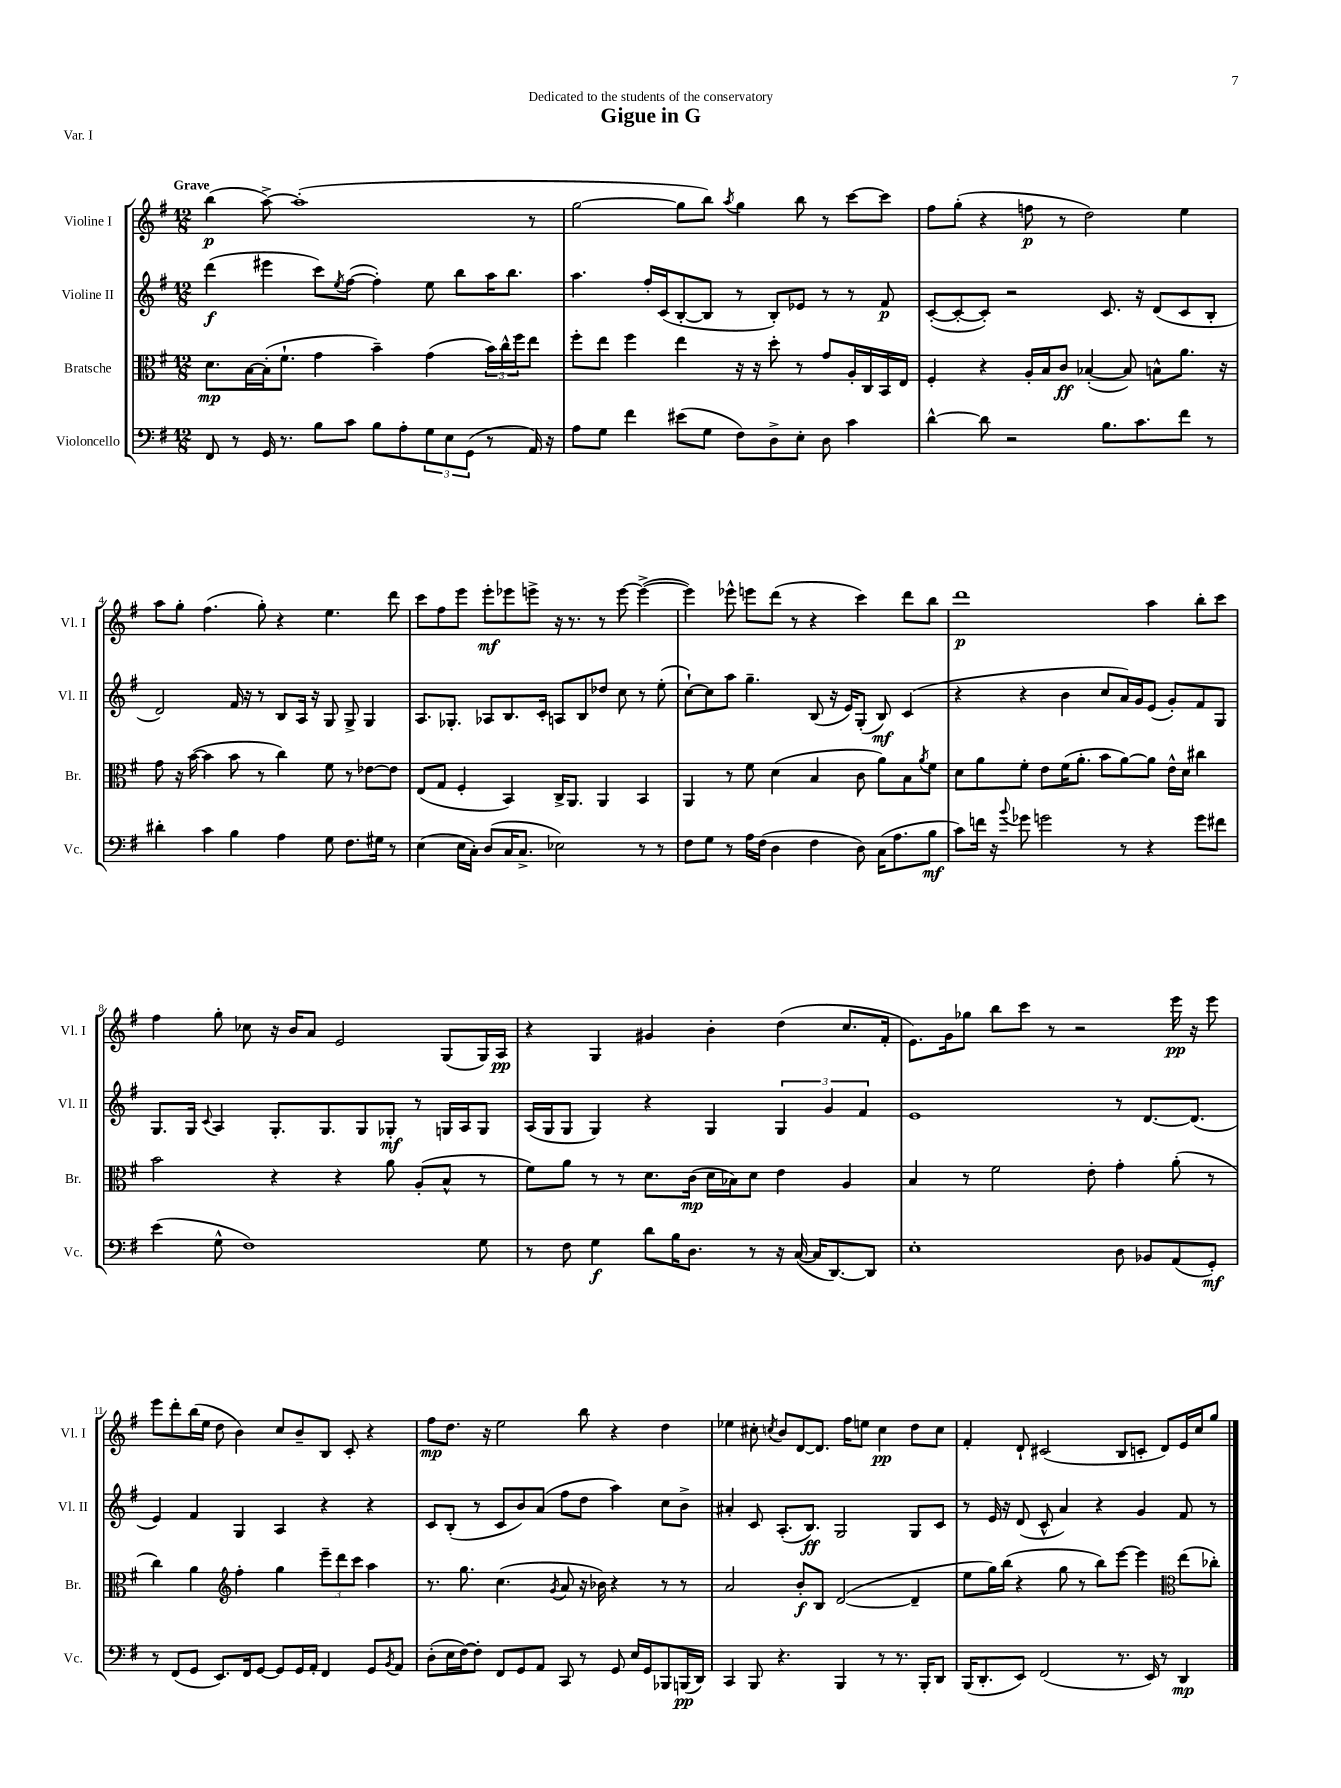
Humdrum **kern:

**kern	**kern	**kern	**kern
*staff4	*staff3	*staff2	*staff1
*clefF4	*clefC3	*clefG2	*clefG2
*k[f#]	*k[f#]	*k[f#]	*k[f#]
*M12/8	*M12/8	*M12/8	*M12/8
8FF#	8.d	(4ddd	(4bb
8r	.	.	.
.	[16B	.	.
16GG	(16B']	4eee#	[8aa^)
8.r	8.f#`	.	.
.	.	.	(1aa']
8B	4g	8ccc)	.
.	.	8qee	.
8c	.	([8ff#	.
8B	4b~)	4ff#'])	.
8A'	.	.	.
12G	(4g	8ee	.
12E	.	.	.
.	.	8bb	.
(12GG	.	.	.
8r	24b)	16aa	.
.	24cc^^	.	.
.	.	8.bb	.
.	24ff#	.	.
16AA)	8ee	.	8r
16r	.	.	.
=	=	=	=
8A	8ff#'	4.aa	[2gg
8G	8ee	.	.
4f#	4ff#	.	.
.	.	16ff#'	.
.	.	(16c	.
(8e#	4ee	[8B'	8gg]
8G	.	8B]	8bb)
.	.	.	8qaa
8F#)	16r	8r	4gg
.	16r	.	.
8D^	8dd'	8B')	.
8E'	8r	8e-	8bb
8D	8g	8r	8r
4c	16A'	8r	[8ccc
.	16C	.	.
.	16BB	8f#	8ccc]
.	16E	.	.
=	=	=	=
[4d^^	4F#'	([8c'	8ff#
.	.	8c'_	(8gg'
8d]	4r	8c'])	4r
2r	.	2r	.
.	16A'	.	8ff
.	16B	.	.
.	8c	.	8r
.	([4B-'	.	2dd)
8.B	.	8.c	.
.	8B-])	.	.
8.c	.	16r	.
.	8B^^	(8d	.
8f#	8.a	8c	4ee
8r	.	8B'	.
.	16r	.	.
=	=	=	=
4d#'	8g	2d)	8aa
.	16r	.	8gg'
.	([16b	.	.
4c	4b]	.	(4.ff#
4B	8b	16f#	.
.	.	16r	.
.	8r	8r	8gg')
4A	4cc)	8B	4r
.	.	16A	.
.	.	16r	.
8G	8f#	8G	4.ee
8.F#	8r	8G^	.
.	[8e-	4G	.
16G#	.	.	.
8r	8e-]	.	8ddd
=	=	=	=
(4E	(8E	8.A	8ccc
.	8G	.	8ff#
.	.	8.G-'	.
16E	4F#'	.	8eee
16C')	.	.	.
(8D	.	8A-	8eee'
16C	4BB)	8.B	8eee-
8.C^	.	.	.
.	.	.	8eee^
.	.	16c'	.
2E-)	16C^	8A	16r
.	8.AA	.	8.r
.	.	8B	.
.	4AA	8dd-	8r
.	.	8cc	[8eee
8r	4BB	8r	(4eee^_
8r	.	(8ee'	.
=	=	=	=
8F#	4AA	[8cc`)	4eee])
8G	.	8cc]	.
8r	8r	8aa	8eee-^^
16A	8f#	4.gg~	8eee
(16F#	.	.	.
4D	(4d	.	(8ddd
.	.	.	8r
4F#	4B	(8B	4r
.	.	16r	.
.	.	16e)	.
8D)	8c	(8G'	4ccc)
(16C	8a)	8B)	.
8.A	.	.	.
.	8B	(4c	8ddd
.	8qa	.	.
8B	8f#	.	8bb
=	=	=	=
8c)	8d	4r	1ddd
16f	8a	.	.
16r	.	.	.
8qqb	.	.	.
8g-	8f#'	4r	.
2g	8e	.	.
.	(16f#	4b	.
.	8.a'	.	.
.	8b	8cc	.
8r	[8a)	16a)	.
.	.	16g	.
4r	8a]	(8e	4aa
.	16e^^	8g')	.
.	16d	.	.
8g	4cc#	8f#	8bb'
8f#	.	8G	8ccc
=	=	=	=
(4e	2b	8.G	4ff#
.	.	16G	.
.	.	8qqc	.
8G^^	.	4A	8gg'
1F#)	.	.	8cc-
.	4r	8.G'	16r
.	.	.	16b
.	.	.	8a
.	.	8.G	.
.	4r	.	2e
.	.	8G	.
.	8a	8G-'	.
.	(8A'	8r	.
.	8B^^	16G	(8G
.	.	16A	.
8G	8r	8G	16G)
.	.	.	16A
=	=	=	=
8r	8f#)	(16A	4r
.	.	16G	.
8F#	8a	8G	.
4G	8r	4G)	4G
.	8r	.	.
8d	8.d	4r	4g#
16B	.	.	.
8.D	(16c	.	.
.	16d	4G	4b'
.	16B-)	.	.
8r	8d	.	.
16r	4e	6G	(4dd
([16C	.	.	.
16C]	.	.	.
.	.	6g	.
[8.DD)	.	.	.
.	4A	.	8.cc
.	.	6f#	.
8DD]	.	.	.
.	.	.	16f#'
=	=	=	=
1E'	4B	1e	8.e)
.	.	.	16g
.	8r	.	8gg-
.	2f#	.	8bb
.	.	.	8ccc
.	.	.	8r
.	.	.	2r
.	8e'	.	.
8D	4g'	8r	.
8BB-	.	[8.d	.
(8AA	(8a'	.	16eee
.	.	(8.d]	16r
8GG')	8r	.	8eee
=	=	=	=
8r	4cc)	4e)	8eee
(8FF#	.	.	8ddd'
8GG	4a	4f#	(16bb
.	.	.	16ee
8.EE)	.	.	8dd
*	*clefG2	*	*
.	4ff#'	4G	4b)
16FF#	.	.	.
[8GG	.	.	.
8GG]	4gg	4A	8cc
16GG	.	.	8b~
16AA'	.	.	.
4FF#	12eee~	4r	8B
.	12ddd	.	.
.	.	.	8c'
.	12ccc	.	.
8GG	4aa	4r	4r
8qBB	.	.	.
8AA	.	.	.
=	=	=	=
(8D'	8.r	8c	8ff#
16E	.	(8B'	8.dd
[16F#)	8.gg	.	.
8F#']	.	8r	.
.	.	.	16r
8FF#	(4.cc	8c	2ee
8GG	.	8b)	.
8AA	.	(8a	.
.	8qg	.	.
8CC	8a	8ff#	.
8r	16r	8dd	8bb
.	16b-)	.	.
8GG	4r	4aa)	4r
16E	.	.	.
16GG	.	.	.
8BBB-	8r	8cc	4dd
(16BBB	8r	8b^	.
16DD)	.	.	.
=	=	=	=
4CC	2a	4a#'	4ee-
8BBB	.	8c	8cc#'
.	.	.	8qcc
4.r	.	(8.A'	8b
.	8b'	.	[8d
.	.	8.B)	.
.	8B	.	8.d]
4BBB	([2d	2G	.
.	.	.	16ff#
.	.	.	8ee
8r	.	.	4cc
8.r	.	.	.
.	4d~]	8G	8dd
16BBB'	.	.	.
8DD	.	8c	8cc
=	=	=	=
(16BBB	8ee	8r	4f#'
8.DD'	.	.	.
.	16gg)	16e	.
.	(16bb	16r	.
8EE)	4r	(8d	8d`
(2FF#	.	8c^^	(2c#
.	8gg	4a)	.
.	8r	.	.
.	8bb)	4r	.
8.r	[8eee	.	8B
.	4eee]	4g	8c'
16EE)	.	.	.
8r	.	.	8d)
*	*clefC3	*	*
4DD	(8ee	8f#	16e
.	.	.	16cc
.	8cc-')	8r	8gg
==	==	==	==
*-	*-	*-	*-
